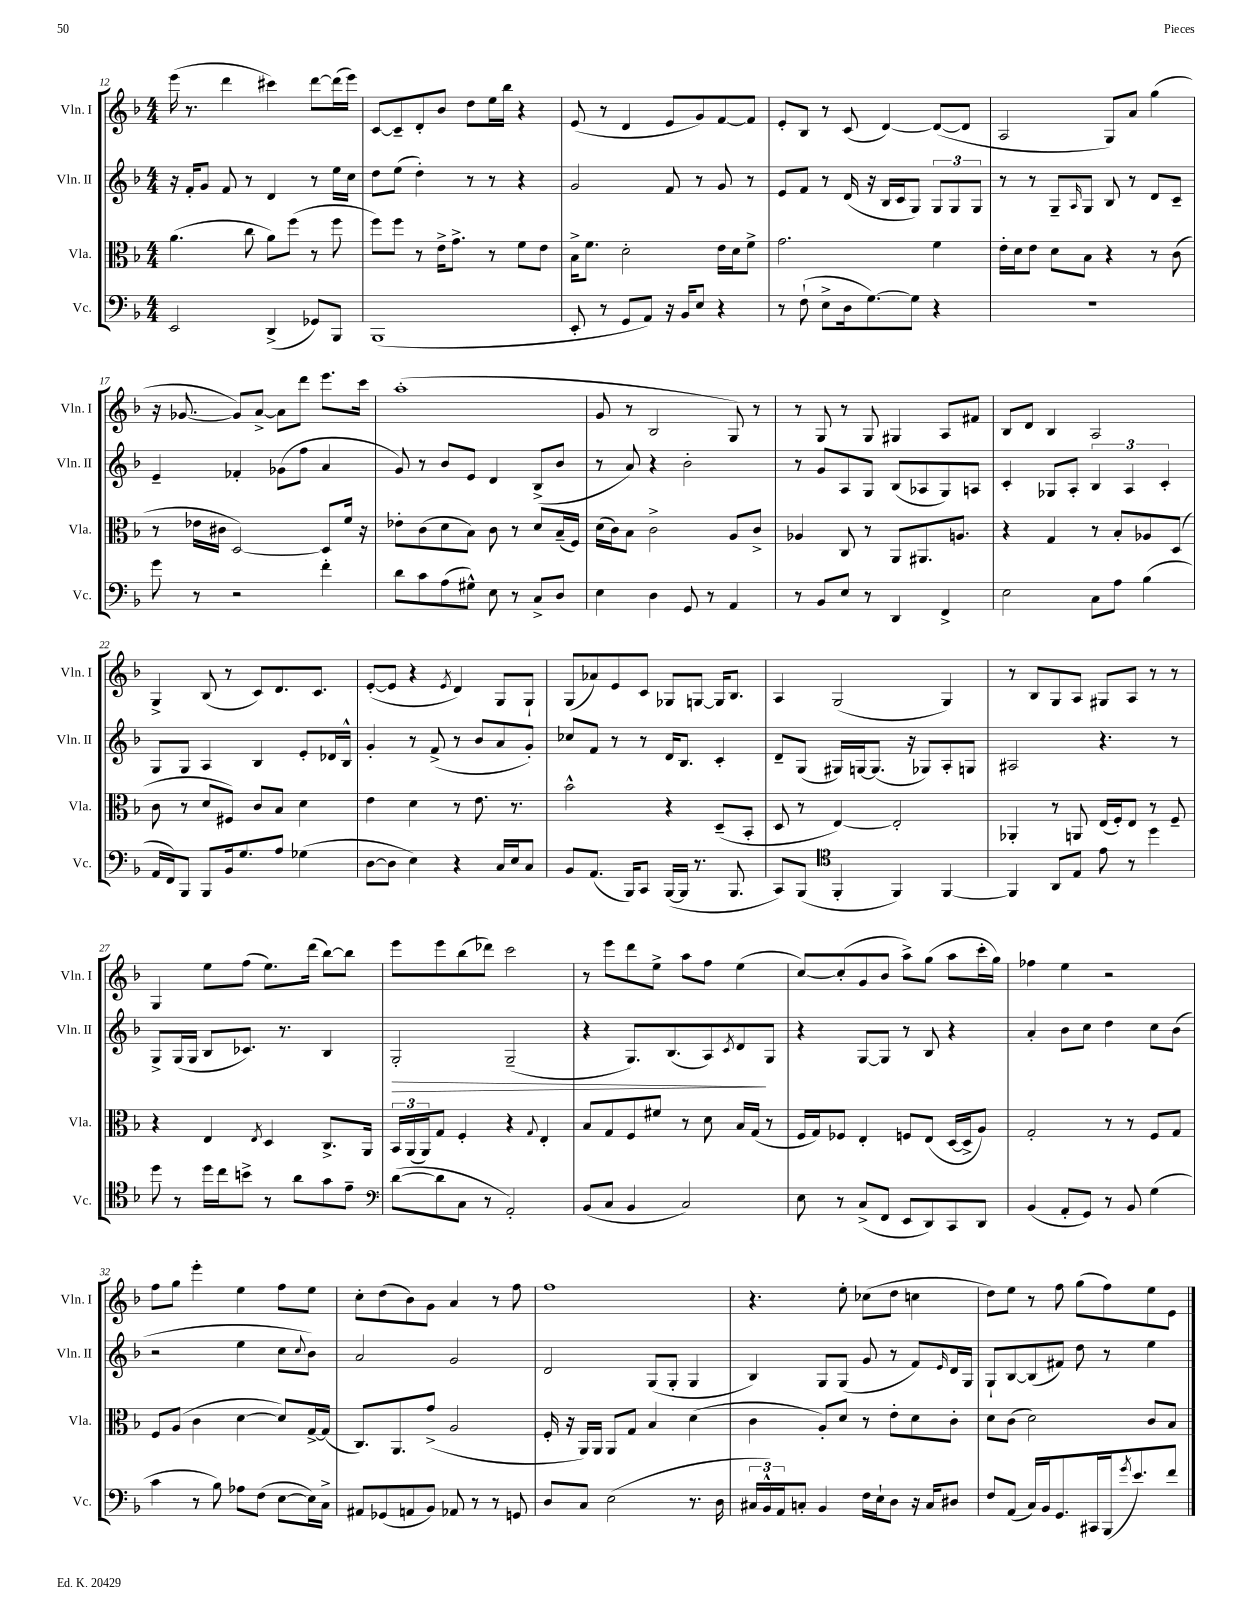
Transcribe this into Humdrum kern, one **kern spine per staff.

**kern	**kern	**kern	**dynam	**kern
*part4	*part3	*part2	*part2	*part1
*staff4	*staff3	*staff2	*staff2	*staff1
*I"Vc.	*I"Vla.	*I"Vln. II	*	*I"Vln. I
*I'Vc.	*I'Vla.	*I'Vln. II	*	*I'Vln. I
*clefF4	*clefC3	*clefG2	*	*clefG2
*k[b-]	*k[b-]	*k[b-]	*	*k[b-]
*M4/4	*M4/4	*M4/4	*	*M4/4
=12	=12	=12	=12	=12
2EE/	(4.a\	16r	.	(16eee\
.	.	16f'/KL	.	8.r
.	.	8g/J	.	.
.	.	8f/	.	4ddd\
.	8cc\	8r	.	.
(4DD^/	8a\L)	4d/	.	4ccc#X\)
.	(8ff\J	.	.	.
8GG-X/L)	8r	8r	.	[8ddd\L
8BBB-/J	8ff\	16ee\LL	.	(16ddd\L]
.	.	16cc\JJ	.	16eee\JJ)
=13	=13	=13	=13	=13
(1BBB-	8ff\L)	8dd\L	.	[8c/L
.	8ff\J	(8ee\J	.	8c~/]
.	8r	4dd'\)	.	8d'/
.	16e^\KL	.	.	8b-/J
.	8.g^\J	.	.	.
.	.	8r	.	8dd\L
.	8r	8r	.	16ee\L
.	.	.	.	16bb-\JJ
.	8f\L	4r	.	4r
.	8e\J	.	.	.
=14	=14	=14	=14	=14
8EE'/	16B-^\KL	2g/	.	(8e/
.	8.f\J	.	.	.
8r	.	.	.	8r
8GG/L	2d'\	.	.	4d/
8AA/J)	.	.	.	.
16r	.	8f/	.	8e/L
16BB-/KL	.	.	.	.
8E/J	.	8r	.	8g/)
4r	16e\LL	8g/	.	[8f/
.	16d\J	.	.	.
.	8f^\J	8r	.	8f/J]
=15	=15	=15	=15	=15
8r	2.g\	8e/L	.	8e'/L
(8F`\	.	8f/J	.	8B-/J
8E^\L	.	8r	.	8r
16D\k	.	(16d/	.	(8c/
[8.G\)	.	16r	.	.
.	.	16B-/LL	.	[4d/)
.	.	16c/J	.	.
8G\J]	.	8G/J)	.	.
4r	4f\	12G/L	.	(8d/L_
.	.	12G/	.	.
.	.	.	.	8d/J]
.	.	12G/J	.	.
=16	=16	=16	=16	=16
1r	16e'\LL	8r	.	2A/
.	16d\J	.	.	.
.	8e\J	8r	.	.
.	8d\L	8G~/L	.	.
.	.	16qqA/	.	.
.	8B-\J	8G/J	.	.
.	4r	8B-/	.	8G/L)
.	.	8r	.	8a/J
.	8r	8d/L	.	(4gg\
.	(8c\	8c~/J	.	.
!!LO:LB:g=z
=17	=17	=17	=17	=17
8g\	8r	4e~/	.	16r
.	.	.	.	[8.g-X/
8r	16e-X\LL	.	.	.
.	16c#X\JJ	.	.	.
2r	[2D/)	4f-X'/	.	8g-/L])
.	.	.	.	[8a^/J
.	.	(8g-X\L	.	8a\L]
.	.	8ff\J	.	8ddd\J
4f'\	8D/L]	4a/	.	8.eee\L
.	16f/Jk	.	.	.
.	16r	.	.	16ccc\Jk
=18	=18	=18	=18	=18
8d\L	8e-X'\L	8g/)	.	(1aa'
8c\	(8c\	8r	.	.
(8A\	8d\	8b-/L	.	.
8G#X^^\J)	8B-\J)	8e/J	.	.
8E\	8c\	4d/	.	.
8r	8r	.	.	.
8C^/L	8d/L	(8B-^/L	.	.
8D/J	(16B-~/L	8b-/J	.	.
.	16F/JJ)	.	.	.
=19	=19	=19	=19	=19
4E\	(16d\LL	8r	.	8g/
.	16c\J)	.	.	.
.	8B-\J	8a/)	.	8r
4D\	2c^\	4r	.	2B-/
8GG/	.	2b-'\	.	.
8r	.	.	.	.
4AA/	8A/L	.	.	8G/)
.	8c^/J	.	.	8r
=20	=20	=20	=20	=20
8r	4A-X/	8r	.	8r
8BB-/L	.	8g/L	.	8G/
8E/J	8C/	8A/	.	8r
8r	8r	8G/J	.	8G/
4DD/	8AA/L	(8B-/L	.	4G#X/
.	8.AA#X/	8A-X/	.	.
4FF^/	.	8G/)	.	8A/L
.	8.An/J	.	.	.
.	.	8An/J	.	8f#X/J
=21	=21	=21	=21	=21
2E\	4r	4c'/	.	8B-/L
.	.	.	.	8d/J
.	4G/	8G-X/L	.	4B-/
.	.	8A'/J	.	.
8C\L	8r	6B-/	.	2A/
8A\J	8B-'/L	.	.	.
.	.	6A/	.	.
(4B-\	8A-X/	.	.	.
.	.	6c'/	.	.
.	(8D/J	.	.	.
!!LO:LB:g=z
=22	=22	=22	=22	=22
16AA/LL	8c\	8G/L	.	4G^/
16FF/J)	.	.	.	.
8BBB-/J	8r	8G/J	.	.
8BBB-/L	8d/L	4A/	.	(8B-/
16BB-/k	8F#X/J)	.	.	8r
8.G/	.	.	.	.
.	8c/L	4B-/	.	8c/L)
8A/J	8B-/J	.	.	8.d/
(4G-X\	4d\	8e'/L	.	.
.	.	.	.	8.c/J
.	.	16d-X/L	.	.
.	.	16B-^^/JJ	.	.
=23	=23	=23	=23	=23
[8D\L	4e\	4g'/	.	([8e'/L
8D\J]	.	.	.	8e/J]
4E\)	4d\	8r	.	4r
.	.	(8f^/	.	.
.	.	.	.	8qe/
4r	8r	8r	.	4d/)
.	8.e\	8b-/L	.	.
16C/LL	.	8a/	.	8G/L
16E/J	8.r	.	.	.
8C/J	.	8g'/J)	.	8G`/J
=24	=24	=24	=24	=24
8BB-/L	2b-^^\	8cc-X/L	.	(8G/L
(8.AA/J	.	8f/J	.	8a-X/)
.	.	8r	.	8e/
16BBB-/KL)	.	.	.	.
8CC/J	.	8r	.	8c/J
([16BBB-/LL	4r	16d/KL	.	8G-X/L
16BBB-/JJ]	.	8.B-/J	.	.
8.r	.	.	.	[8Gn/J
.	(8D~/L	4c'/	.	16G/KL]
8.BBB-/	.	.	.	8.B-/J
.	8BB-'/J	.	.	.
=25	=25	=25	=25	=25
8CC/L)	8D/	8d~/L	.	4A/
(8BBB-/J	8r	(8G/J	.	.
*clefC4	*	*	*	*
4FF'/	[4E/)	16G#X/LL)	.	(2G/
.	.	[16Gn/J	.	.
.	.	(8.G/J]	.	.
4FF/)	2E'/]	.	.	.
.	.	16r	.	.
.	.	8G-X/L)	.	.
[4FF/	.	8A'/	.	4G/)
.	.	8Gn/J	.	.
=26	=26	=26	=26	=26
4FF/]	4AA-X'/	2A#X/	.	8r
.	.	.	.	8B-/L
8AA/L	8r	.	.	8G/
8E/J	8AAn/	.	.	8A/J
8e\	(16E/LL	4.r	.	8G#X/L
.	16F'/J)	.	.	.
8r	8E/J	.	.	8A/J
4dd\	8r	.	.	8r
.	8F~/	8r	.	8r
!!LO:LB:g=z
=27	=27	=27	=27	=27
8dd\	4r	8G^/L	.	4G/
8r	.	(16G/L	.	.
.	.	16G/JJ	.	.
16dd\LL	4E/	8B-/L	.	8ee\L
16cc\J	.	.	.	.
8bn^\J	.	8.c-X/J)	.	(8ff\J
.	8qE/	.	.	.
8r	4D/	.	.	8.ee\L)
.	.	8.r	.	.
8a\L	.	.	.	.
.	.	.	.	(16ddd\Jk
8g\	8.C^/L	4B-/	.	[8bb-\L)
8e~\J	.	.	.	8bb-\J]
.	16AA/Jk	.	.	.
=28	=28	=28	=28	=28
*clefF4	*	*	*	*
!	!	!	!LO:HP:b	!
([8d\L	24BB-/LL	2G'/	>	8eee\L
.	(24AA/	.	.	.
.	24AA/J)	.	.	.
8d\]	8G/J	.	.	8eee\
8C\J	4F'/	.	.	(8bb-\
8r	.	.	.	8ddd-X\J)
2AA'/)	4r	(2G~/	.	2ccc\
.	8qqG/	.	.	.
.	4E'/	.	.	.
=29	=29	=29	=29	=29
(8BB-/L	8B-/L	4r	.	8r
8C/J	8G/	.	.	8eee\L
4BB-/	8F/	8.G/L)	.	8ddd\
.	8f#X/J	.	.	8ee^\J
.	.	(8.B-/	.	.
2C/)	8r	.	.	8aa\L
.	8d\	8A/)	.	8ff\J
.	.	8qc/	.	.
.	16B-/LL	8d/	.	(4ee\
.	(16G/JJ	.	.	.
.	8r	8G/J	]	.
=30	=30	=30	=30	=30
8E\	16F/LL	4r	.	[8cc/L)
.	16G/J)	.	.	.
8r	8F-X/J	.	.	(8cc'/]
(8C^/L	4E'/	[8G/L	.	8g/
8FF/J	.	8G/J]	.	8b-/J
8EE/L	8Fn/L	8r	.	8aa^\L)
8DD/)	(8E/J	8B-/	.	(8gg\J
8CC/	[16D/LL	4r	.	8aa\L
.	16D^/J]	.	.	.
8DD/J	8A/J)	.	.	16ccc'\L
.	.	.	.	16gg\JJ)
=31	=31	=31	=31	=31
(4BB-/	2G'/	4a'/	.	4ff-X\
8AA'/L	.	8b-\L	.	4ee\
8GG/J)	.	8cc\J	.	.
8r	8r	4dd\	.	2r
8BB-/	8r	.	.	.
(4G\	8F/L	8cc\L	.	.
.	8G/J	(8b-\J	.	.
!!LO:LB:g=z
=32	=32	=32	=32	=32
4c\	8F/L	2r	.	8ff\L
.	(8A/J	.	.	8gg\J
8r	4c\	.	.	4eee'\
8B-\)	.	.	.	.
8A-X\L	[4d\	4ee\	.	4ee\
(8F\J	.	.	.	.
[8E\L	8d/L])	8cc\L	.	8ff\L
.	.	8qqcc/	.	.
16E\L])	[16G^/L	8b-\J)	.	8ee\J
16C^\JJ	(16G/JJ]	.	.	.
=33	=33	=33	=33	=33
8AA#X/L	8.C/L)	2a/	.	8cc'\L
(8GG-X/	.	.	.	(8dd\
.	8.AA/	.	.	.
8AAn/	.	.	.	8b-\)
8BB-/J)	(8g^/J	.	.	8g\J
8AA-X/	2A/	2g/	.	4a/
8r	.	.	.	.
8r	.	.	.	8r
8GGn/	.	.	.	8ff\
=34	=34	=34	=34	=34
8D/L	16F'/	2d/	.	1ff
.	16r	.	.	.
8C/J	16AA/LL)	.	.	.
.	16AA/JJ	.	.	.
(2E\	8AA/L	.	.	.
.	8G/J	.	.	.
.	4B-/	(8G/L	.	.
.	.	8G'/J	.	.
8.r	(4d\	4G/	.	.
16D\	.	.	.	.
=35	=35	=35	=35	=35
24C#X/LL	4c\	4B-/)	.	4.r
24BB-^^/)	.	.	.	.
24AA/J	.	.	.	.
8Cn'/J	.	.	.	.
4BB-/	8A'/L)	8G/L	.	.
.	8d/J	(8G/J	.	8ee'\
16F\LL	8r	8g/	.	(8cc-X\L
16E`\J	.	.	.	.
8D\J	8e'\L	8r	.	8dd\J
16r	8d\	8f/L)	.	4ccn\
16C/KL	.	.	.	.
.	.	16qqe/	.	.
8D#X/J	8c'\J	16d/L	.	.
.	.	16G/JJ	.	.
=36	=36	=36	=36	=36
8F/L	8d\L	8G`/L	.	8dd\L)
(8AA/J	(8c\J	[8B-/	.	8ee\J
16C/LL)	2d\)	(8B-/]	.	8r
16BB-/J	.	.	.	.
8.GG/	.	8f#X/J)	.	8ff\
.	.	8dd\	.	(8gg\L
16CC#X/L	.	.	.	.
(16BBB-/J	.	8r	.	8ff\)
8qg/	.	.	.	.
8.e/)	.	.	.	.
.	8c/L	4ee\	.	8ee\
8f/J	8B-/J	.	.	8e\J
==	==	==	==	==
*-	*-	*-	*-	*-
